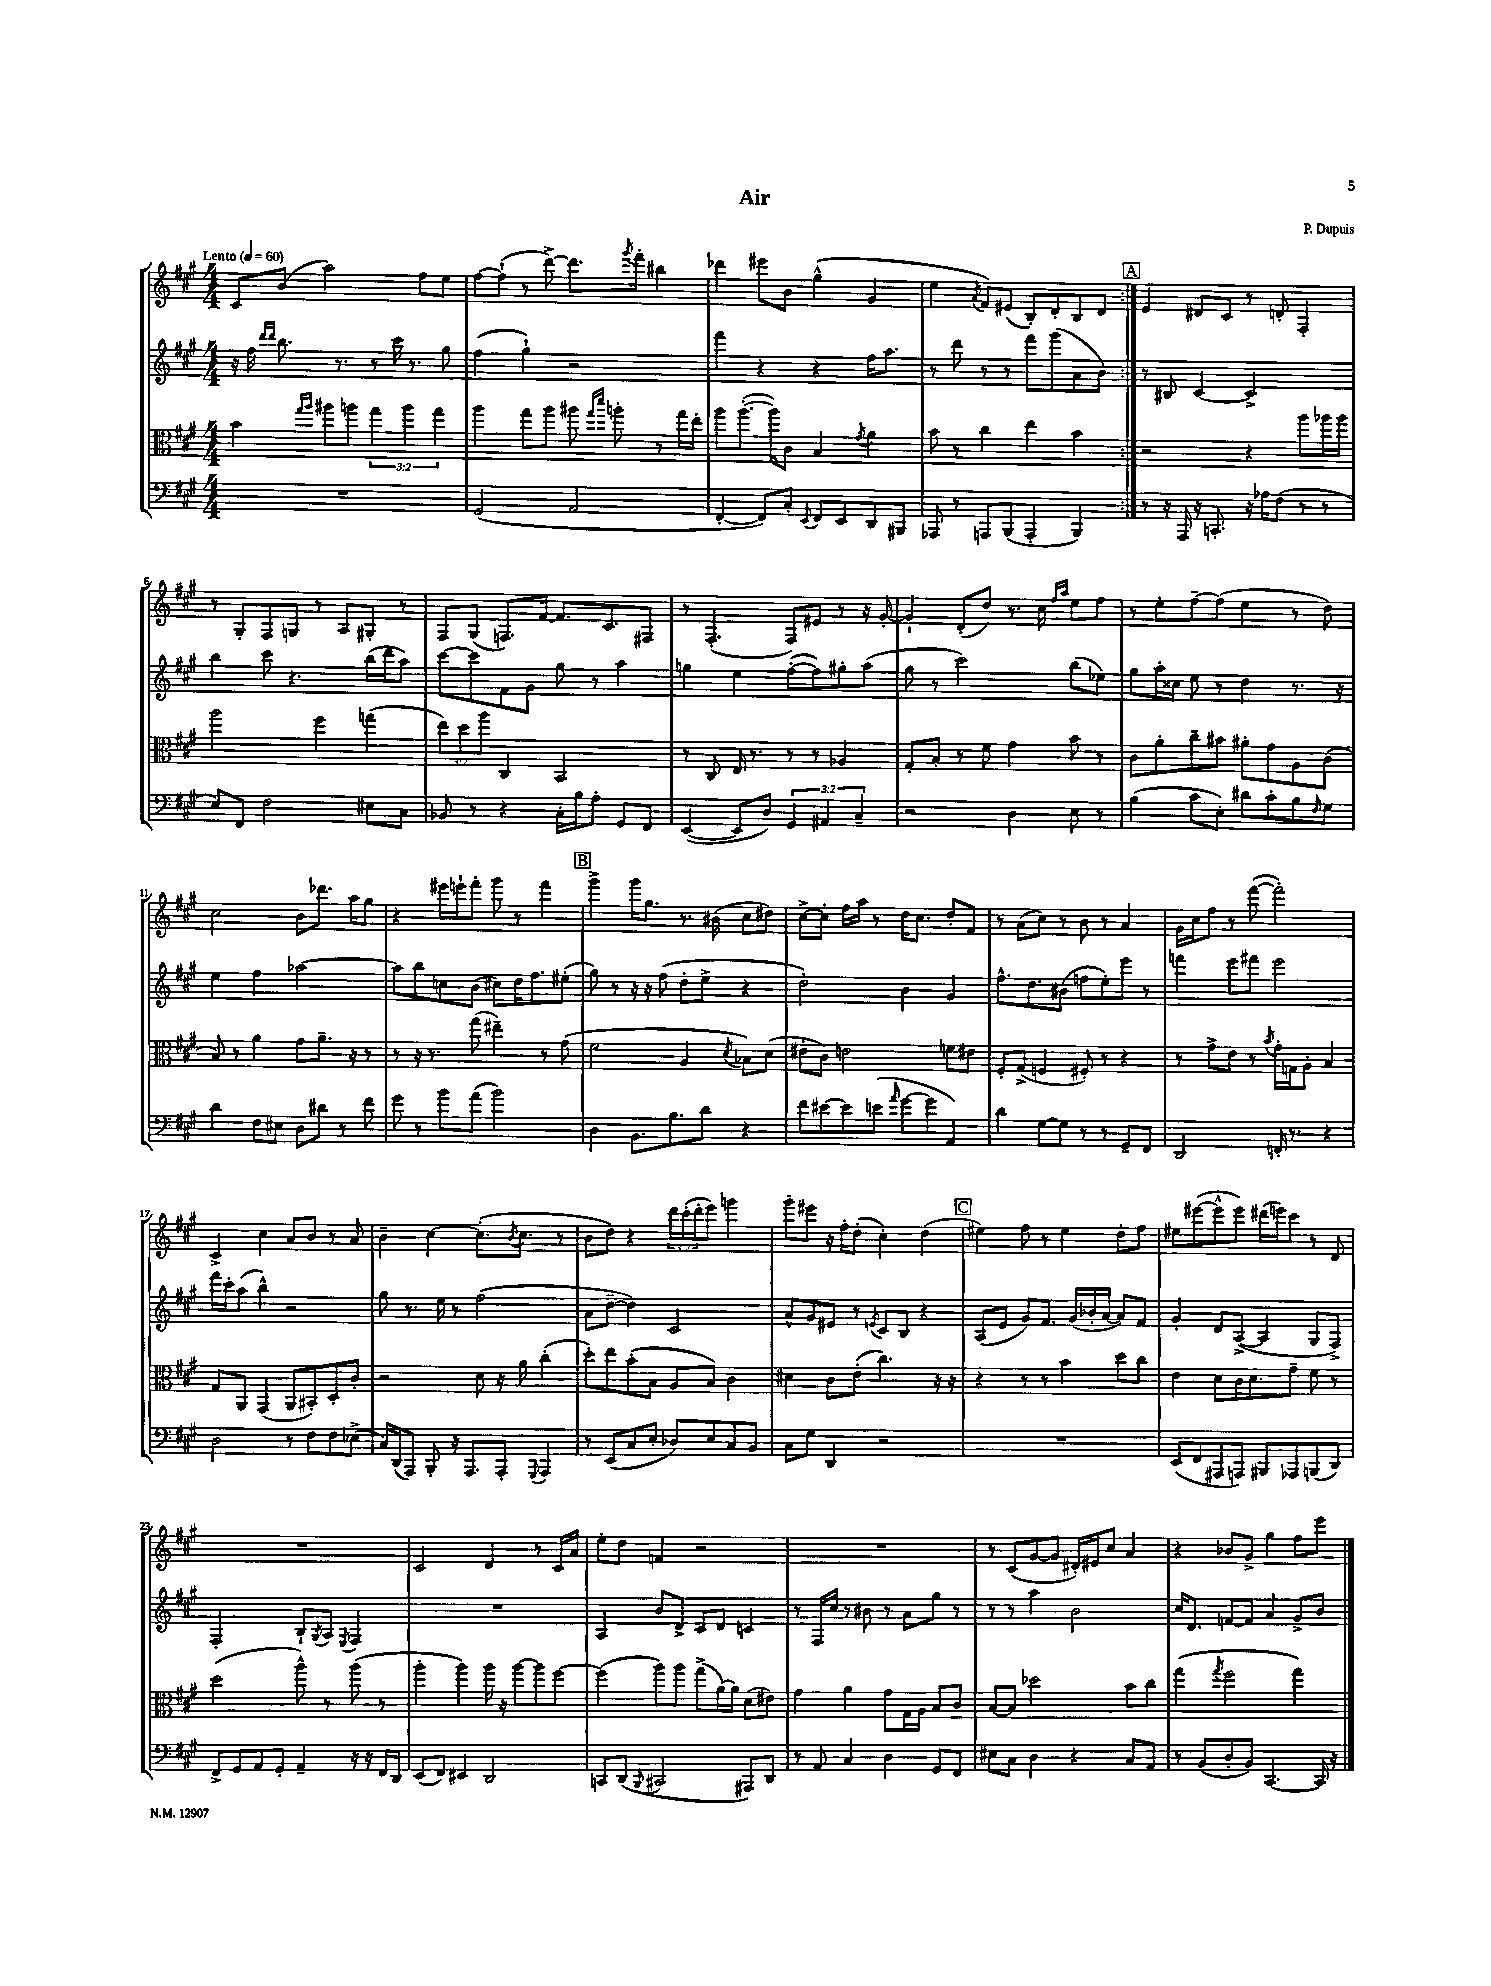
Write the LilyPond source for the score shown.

\header { title = "Air" composer = "P. Dupuis" }
<<
\new StaffGroup <<
\new Staff = "s0" {
    \clef treble \key a \major \numericTimeSignature \time 4/4 \override Staff.TupletNumber.text = #tuplet-number::calc-fraction-text \tempo "Lento" 4 = 60
    \repeat volta 2 { cis'8 b'8( a''2) fis''8 e''8 |
    fis''8~ fis''8-!( r8 d'''8~->) d'''8. \acciaccatura { gis'''8 } fis'''16-. bis''4 |
    des'''4 eis'''8 b'8 gis''4-^( gis'4 |
    e''4 \acciaccatura { a'8 } fis'8) eis'8( b8-.) d'8-. b8 d'8 | }
    \mark \markup { \box "A" } e'4 dis'8 cis'8 r8 d'8-. fis4-. |
    r8 gis8-. fis8 g8 r8 a8 gis8-. r8 |
    fis8 gis8( f8.) fis'16~ fis'8. cis'8. fis8 |
    r8 fis4.-.( fis8) eis'8 r8 r16 gis'16~-. |
    gis'4-! d'8-.( d''8) r8. cis''16 \grace { fis''16 a''16 } e''8 fis''8 |
    r8 e''8-. fis''8~-- fis''8( e''4 r8 d''8) |
    cis''2 b'8 des'''8. a''16 gis''8 |
    r4 eis'''16 e'''16-! fis'''8-. gis'''8 r8 fis'''4 |
    \mark \markup { \box "B" } gis'''4-> gis'''16 gis''8. r8. bis'16( cis''8 dis''8) |
    cis''8~-> cis''8-. fis''16 a''16 r8 d''16 cis''8. d''8-. fis'8 |
    r8 a'8( cis''8) r8 b'8 r8 a'4 |
    gis'16 cis''16 fis''8 r8 fis'''8~( fis'''2-.) |
    cis'4-> cis''4 a'8 b'8 r8 a'8 |
    b'4-- cis''4~ cis''8.-.( \acciaccatura { b'8 } cis''8. r8 |
    b'8 d''8) r4 \tuplet 3/2 { d'''16 cis'''16-.( d'''16-. } e'''8) g'''4 |
    gis'''8-. eis'''8 r16 fis''16-. d''8-.( cis''4-.) d''4( |
    \mark \markup { \box "C" } eis''4) fis''8 r8 eis''4 d''8-. fis''8 |
    eis''8 eis'''8~( eis'''8-^ eis'''8) dis'''16( e'''16) cis'''8 r8 d'8 |
    R1 |
    cis'2 d'4 r8 cis'16 a'16 |
    e''8-. d''8 f'4 r2 |
    R1 |
    r8 cis'8( gis'8~ gis'8 dis'16-.) eis'16 cis''8 a'4 |
    r4 bes'8 gis'8-> gis''4 fis''8 e'''8 \bar "|." |
}
\new Staff = "s1" {
    \clef treble \key a \major \numericTimeSignature \time 4/4
    \repeat volta 2 { r16 fis''16 \grace { d'''16 d'''16 } b''8. r8. r8 cis'''16 r8. gis''8 |
    fis''4( gis''4-!) r2 |
    fis'''4 r4 r4 fis''16 a''8. |
    r8 d'''8 r8 r8 fis'''8 gis'''8( a'8 b'8) | }
    \mark \markup { \box "A" } r8 bis8 cis'4~ cis'2-> |
    b''4 cis'''8 r4. b''16( d'''16 a''8) |
    cis'''8~ cis'''8 fis'8 gis'8 gis''8 r8 a''4 |
    g''4 e''4 fis''8~-.( fis''8) gis''8-. a''8( |
    gis''8 r8 cis'''2) b''8( ees''8) |
    gis''8 a''16-. cisis''16 e''8 r8 d''4 r8. r16 |
    e''4 fis''4 aes''2~ |
    aes''8 b''8 c''8 b'8( cis''8) d''16 fis''8. eis''8-.( |
    \mark \markup { \box "B" } gis''8) r8 r16 r16 fis''8( d''8-. e''8-> r4 |
    d''2-.) b'4 gis'4 |
    fis''8.-^ d''8. bis'8( f''8 e''8-.) e'''8 r8 |
    f'''4 e'''8 fis'''8 e'''2 |
    fis'''16 cis'''16-. a''8( b''4-^) r2 |
    gis''8 r8. e''16 r8 fis''2( |
    a'8 d''8~-- d''4) cis'2 |
    a'8-^ gis'8 eis'8 r8 \acciaccatura { e'8 } cis'8 b8 r4 |
    \mark \markup { \box "C" } a8( e'8 gis'8) fis'8. gis'16( bes'16-. a'16~ a'8) fis'8 |
    gis'4-. d'8 a8~->( a4 gis8 fis8->) |
    fis2-. b8-! \acciaccatura { gis8 } a8 \acciaccatura { e8 } fis4 |
    R1 |
    a4 b'8 d'8-> cis'8 d'8 c'4 |
    r8 fis16 cis''16 r8 bis'8 r8 a'8 gis''8 r8 |
    r8 r8 a''4 b'2 |
    cis''16 d'8. f'8~ f'8 a'4 gis'8-> b'8 \bar "|." |
}
\new Staff = "s2" {
    \clef alto \key a \major \numericTimeSignature \time 4/4 \override Staff.TupletNumber.text = #tuplet-number::calc-fraction-text
    \repeat volta 2 { b'4 \grace { gis''16 a''16 } ais''8 a''8 \tuplet 3/2 { gis''4 a''4 gis''4 } |
    a''4 gis''8 a''8 ais''8 \grace { gis''16 d'''16 } a''8-. r8 gis''16 e''16-. |
    a''8 a''8.~-.( a''16) cis'8 b4 \acciaccatura { gis'8 } a'4 |
    b'8 r8 cis''4 e''4 b'4 | }
    \mark \markup { \box "A" } r2 r4 a''8 aes''16 aes''16 |
    a''2 fis''4 g''4( |
    \tuplet 3/2 { e''8) d''8 a''8 } cis4 b,2 |
    r8 cis8 e16 r8. r8 r8 aes4 |
    gis8-. b8-. r8 fis'8 gis'4 b'8 r8 |
    cis'8 a'8-. cis''8-- bis'8 ais'8-. gis'8 a8 cis'8( |
    b8) r8 a'4 gis'8 a'8.-- r16 r8 |
    r8 r16 r8. gis''8( eis''4--) r8 gis'8( |
    \mark \markup { \box "B" } fis'2 a4 \acciaccatura { d'8 } bes8) d'8( |
    eis'8-. cis'8) e'2 f'8 eis'8 |
    fis8-. gis8->( f4 fis8-.) r8 r4 |
    r8 gis'8-> e'8 r8 \acciaccatura { b'8 } gis'16-. g16 a8-. b4 |
    gis8 a,8 gis,4( a,8 bis,8-.) d8-. cis'8-. |
    r2 d'8 r16 a'16 cis''4-.( |
    d''8-.) e''8 b'8-.( b8 a8 b8) cis'4 |
    dis'4 cis'8 e'8-.( cis''4.) r16 r16 |
    \mark \markup { \box "C" } r4 r8 r8 b'4 d''8 cis''8 |
    e'4 d'8 cis'16 d'8. gis'8-- fis'8 r8 |
    d''2( a''8-^) r8 a''8( r8 |
    a''4-. a''4) a''16 r16 a''8~ a''8 fis''8~ |
    fis''4( a''8) a''8 gis''8->( a'16~) a'16 d'8( eis'8) |
    gis'4 a'4 gis'8 gis16 a16 b8 cis'8 |
    b8~ b8 des''2 b'8 cis''8 |
    gis''4( \acciaccatura { gis''8 } fis''2 gis''4) \bar "|." |
}
\new Staff = "s3" {
    \clef bass \key a \major \numericTimeSignature \time 4/4 \override Staff.TupletNumber.text = #tuplet-number::calc-fraction-text
    \repeat volta 2 { R1 |
    gis,2( a,2 |
    fis,4~-. fis,8) cis8-. \appoggiatura { e,8 } fis,8 e,8 d,8 bis,,8 |
    aes,,8 r8 a,,8 b,,8( a,,4-. b,,4) | }
    \mark \markup { \box "A" } r8 r16 a,,16 r16 c,8.-. r16 aes16 fis8( r8 r8 |
    e8) fis,8 fis2 eis8 cis8 |
    bes,8 r8 r4 cis16-. b16 a8-. gis,8 fis,8 |
    e,4~( e,8 d8) \tuplet 3/2 { gis,4 ais,4 cis4-- } |
    r2 d4 e8 r8 |
    b4( cis'8 e8-.) dis'8 cis'8-. b8 \grace { fis16 } gis8 |
    d'4 fis8 eis8 d8 dis'8 r8 fis'8 |
    gis'8 r8 b'8 a'8( b'2) |
    \mark \markup { \box "B" } d4 b,8. b8. d'8 r4 |
    fis'8 eis'8~ eis'8 e'8( \grace { a'16 } gis'8~ gis'8 a,4) |
    d'4 gis8~ gis8 r8 r8 gis,8-- fis,8 |
    d,2 f,16-. r8. r4 |
    d2 r8 fis8 fis8 ees8->( |
    cis16) d,16( a,,8) b,,8-. r16 a,,8. a,,8-. \appoggiatura { gis,,8 } a,,4 |
    r8 e,8( cis8 e8-. des8) e8 cis8 b,8 |
    cis8 gis8 d,4 r2 |
    \mark \markup { \box "C" } R1 |
    e,8( fis,8 ais,,8 a,,8) bis,,8 aes,,8 b,,8( d,8) |
    fis,8-> gis,8 a,8 gis,8-. a,4-- r16 r16 fis,16 d,16 |
    e,8( fis,8) eis,4 d,2 |
    c,8 d,8( \appoggiatura { b,,8 } cis,2 ais,,8) d,8 |
    r8 a,8 cis4 d4 gis,8 fis,8 |
    eis8 cis8 d4 r4 cis8 a,8 |
    r8 b,8( d8-. b,8) cis,4.~ cis,16 r16 \bar "|." |
}
>>
>>
